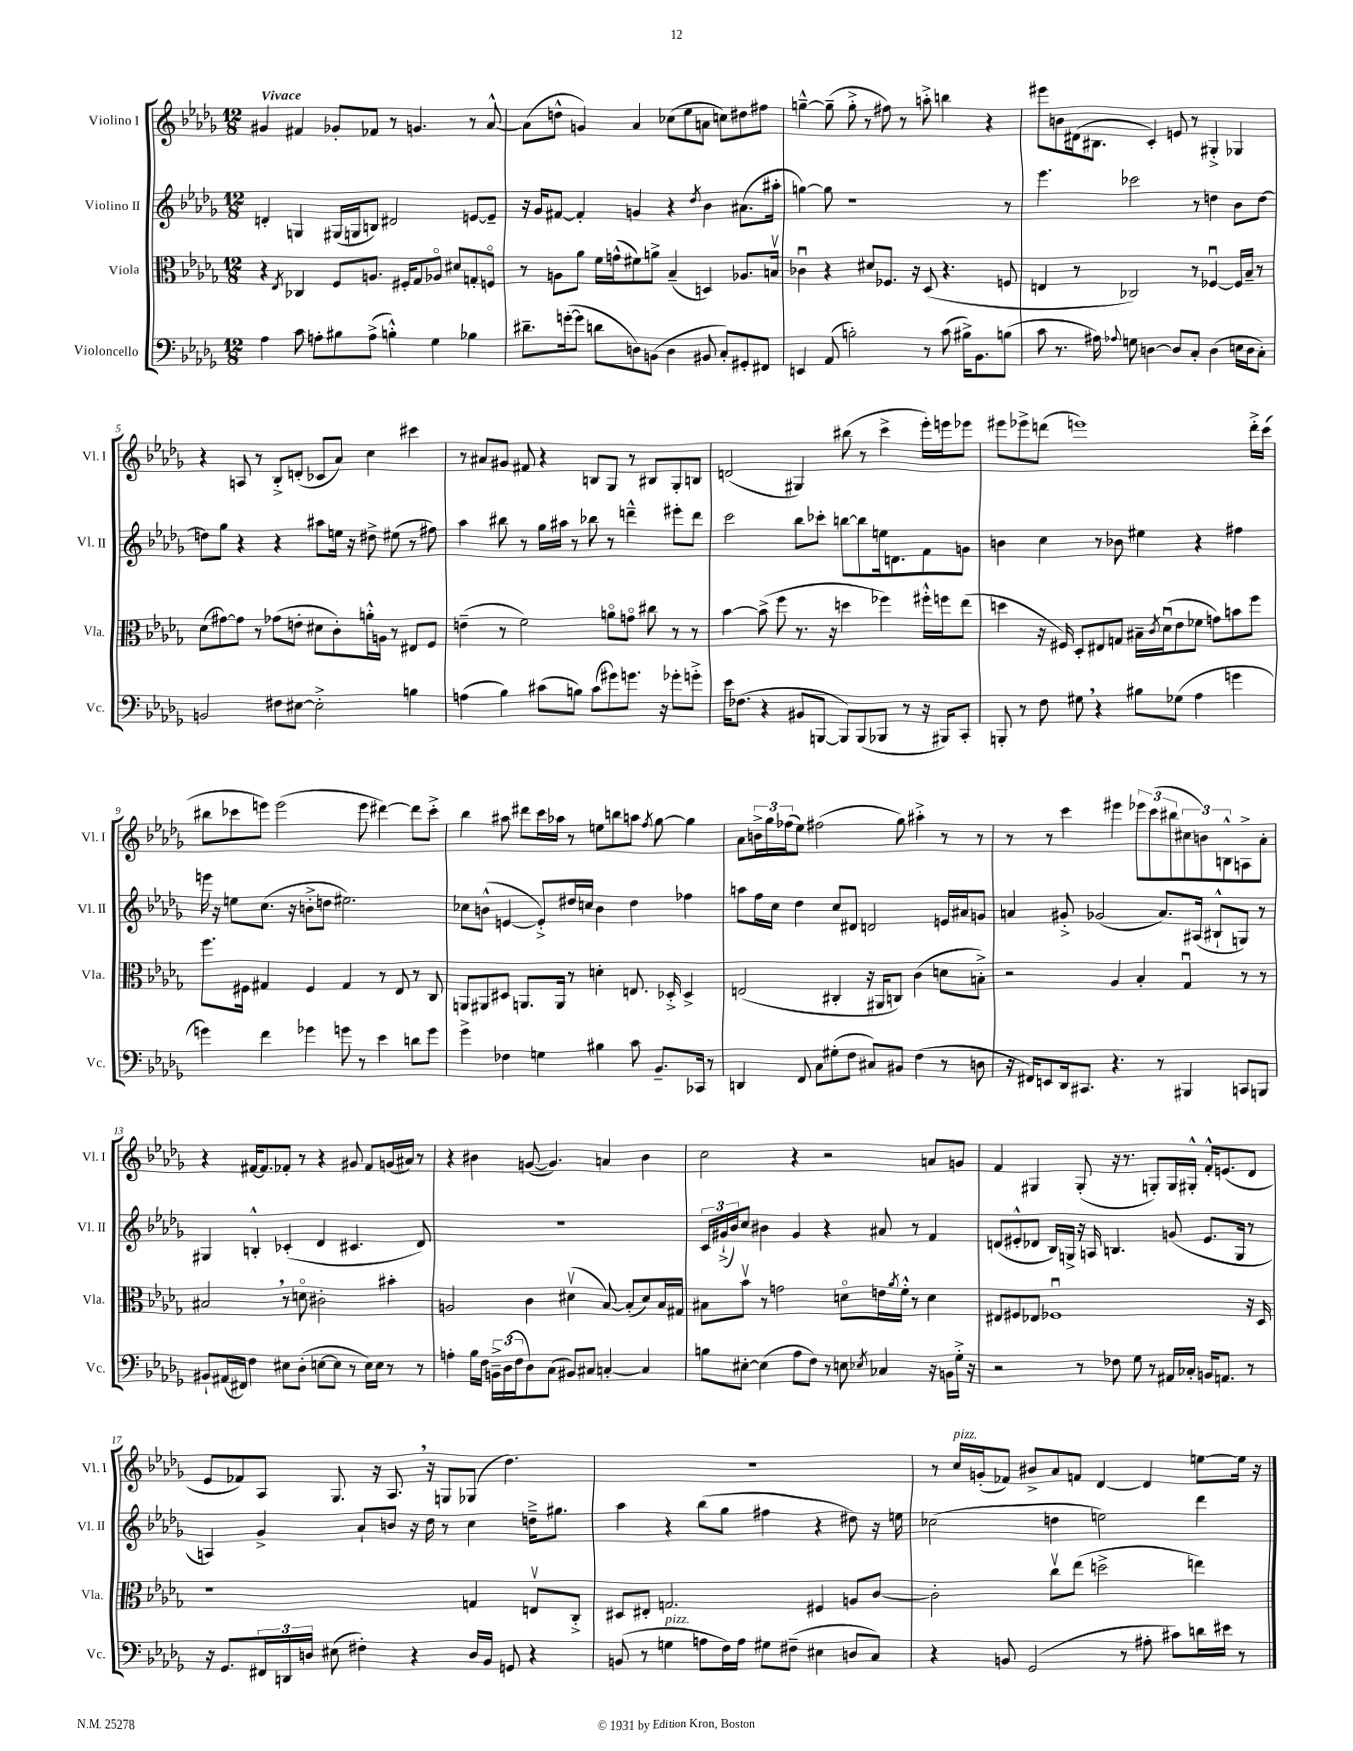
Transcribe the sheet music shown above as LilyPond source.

<<
\new StaffGroup <<
\new Staff = "s0" \with { instrumentName = "Violino I" shortInstrumentName = "Vl. I" } {
    \clef treble \key des \major \numericTimeSignature \time 12/8 \tempo "Vivace"
    gis'4 fis'4 ges'8-. fes'8 r8 g'4. r8 aes'8~-^ |
    aes'8( d''8-^ g'4) aes'4 ces''8( ees''8 a'8 c''8) dis''8 fis''8 |
    g''4~---^ g''8--( g''8-.-> r8 fis''8) r8 a''8-.-> b''4 r4 |
    eis'''8 b'8 dis'16( bis8. c'4-.) e'8 r8 gis4-.-> ges4 |
    r4 a8 r8 bes8-.-> d'8-.( ces'8 aes'8) c''4 cis'''4 |
    r8 ais'8 gis'8 fis'8 r4 b8 ges8 r8 bis8 ges8-. b8 |
    d'2( gis4) bis''8( r8 c'''4-> ees'''16-.) e'''16 ees'''8 |
    eis'''8 ees'''8-> d'''8( e'''1) d'''16-.-> c'''16( |
    bis''8 ces'''8 e'''8) e'''2( e'''8 dis'''4~) dis'''8 ces'''8-.-> |
    bes''4 ais''8 dis'''8 c'''16 aes''16 r8 e''8 b''8 a''8 \acciaccatura { f''8 } ges''8~ ges''4 |
    aes'8 \tuplet 3/2 { b'16-> ges''16 fes''16( } ees''8) fis''2( ges''8) ais''4-.-> r8 r8 |
    r8 r8 c'''4 eis'''4 \tuplet 3/2 { ees'''8 c'''8( bis''8 } \tuplet 3/2 { cis''8 b'8) b8-^ } a8-> aes'8-. |
    r4 fis'16~ fis'8. fes'8-. r8 r4 gis'8 fes'8 g'16( ais'16) r8 |
    r4 bis'4 g'8~( g'4.) a'4 bis'4 |
    c''2 r4 r2 a'8 g'8 |
    f'4 gis4 gis8-.( r16 r8. g8-.) g16 gis16-.-^ f'16-.-^ e'8.( des'8 |
    ees'8 fes'8) aes8 ges8. r16 aes8. \breathe r16 g8 ges8( des''4.) |
    R1. |
    r8 c''16^\markup { \italic "pizz." } g'16-.( fes'8) bis'8-> aes'8 f'8 des'4~ des'4 e''8~ e''16 r16 \bar "|." |
}
\new Staff = "s1" \with { instrumentName = "Violino II" shortInstrumentName = "Vl. II" } {
    \clef treble \key des \major \numericTimeSignature \time 12/8
    d'4-. g4 gis16( g16 b8) dis'2 e'8~ e'8-- |
    r16 ges'16 fis'8~ fis'4-. g'4 r4 \acciaccatura { des''8 } bes'4 ais'8.( ais''16-. |
    g''4~) g''8 r1 r8 |
    ees'''4. ces'''2 r8 d''4 bes'8 d''8~ |
    d''8 ges''8 r4 r4 ais''8 e''16 r16 dis''8-> eis''8( r8 fis''8) |
    aes''4 bis''8 r8 ges''16 ais''16 r8 bes''8 r8 d'''4---^ eis'''8-. d'''8 |
    c'''2 bes''8 ces'''8-. b''8~ b''8 e''16 d'8. f'8 g'8 |
    b'4 c''4 r8 bes'8 eis''4 r4 fis''4 |
    e'''16 r16 e''8 c''8.( r16 b'8-.-> d''8 eis''2.) |
    ces''8 b'8-^( e'4~ e'8-.->) dis''16 c''16 b'4 dis''4 fes''4 |
    a''8 f''16 c''16 des''4 c''8 dis'8 d'2 e'16 ais'16 g'8 |
    a'4 gis'8-.-> ges'2( a'8.) ais16( bis8-!-^ g8) r8 |
    gis4 b4-.-^ ces'4-.( des'4 cis'4. des'8) |
    R1. |
    \tuplet 3/2 { c'16 gis'16-!->( bes'16) } c''8 bis'4 gis'4 r4 ais'8 r8 f'4 |
    d'8( eis'8-.-^ des'8 bes16) g16-> r16 a16 b4. g'8( eis'8. g16 r8 |
    a4) ges'4-> aes'8-! b'8 r16 des''16 r8 c''4 d''16---> gis''8. |
    aes''4 r4 bes''8( ges''8 fis''4 r4 dis''8) r16 e''16 |
    ces''2( d''4 e''2) des'''4 \bar "|." |
}
\new Staff = "s2" \with { instrumentName = "Viola" shortInstrumentName = "Vla." } {
    \clef alto \key des \major \numericTimeSignature \time 12/8
    r4 \acciaccatura { ees8 } ces4 f8 a8. fis16-. ges8 aes8\flageolet dis'8 g8-. f8\flageolet |
    r8 a8 aes'8 f'16 g'16-^( fis'8) a'8-> bes4--( d4) aes8. b16\upbow |
    ces'4\downbow r4 dis'8 fes8. r16 des8( r4. f8 |
    e4 r8 ces2) r8 fes4~\downbow fes16 bes16-- r8 |
    des'8( gis'8~) gis'8 r8 ges'8( e'8-. dis'8 c'8-.) a'16-.-^ a16 r8 eis8 f8 |
    e'4--( r8 f'2) a'8\flageolet g'8\flageolet cis''8 r8 r8 |
    bes'4~ bes'8->( f''8 r8. r16 d''4 fes''4) fis''16-.-^ f''16 ees''8( |
    d''4 r16 fis16) des8-. eis8 g8 bis16-- \acciaccatura { c'8 } des'16\downbow( ees'8 fes'8 g'8) b'8 f''8 |
    f''8. fis16 gis4 fis4 gis4 r8 ees8 r8 c8 |
    a,8 ais,8 dis8 a,8. a,16 r8 d'4-. e8. des16-.-> des4-> |
    e2( cis4-. r16 ais,16 c8) c'4( d'8 b8-.->) |
    r2 aes4 bes4-. ges4\downbow r8 r8 |
    bis2 \breathe r8 d'8\flageolet cis'2-. bis'4-. |
    a2 c'4 dis'4\upbow( bes8~) bes8-.( dis'8) bes16 gis16 |
    bis8 bes'8\upbow r8 g'2 d'8\flageolet e'16 \acciaccatura { aes'8 } f'16-.-^ r8 d'4 |
    eis8 fis8 ees8 fes1\downbow r16 des16 |
    r1 g4 e8\upbow c8-.-> |
    dis8 eis8-. g2. fis4 a8 c'8~ |
    c'2-. c''8\upbow ees''8( d''2-> e''4) \bar "|." |
}
\new Staff = "s3" \with { instrumentName = "Violoncello" shortInstrumentName = "Vc." } {
    \clef bass \key des \major \numericTimeSignature \time 12/8
    aes4 c'8 a8-. bis8 a8->( b4-.-^) ges4 bes4 |
    dis'8.-- g'16~-.( g'8 d'8 d8) b,8( d4 bis,8 c8-.) gis,8-. fis,8 |
    e,4 aes,8( b2-.) r8 c'8( bis16->) bes,8. b8( |
    c'8 r8. ais16) \appoggiatura { aes8 } g8 d4~ d8 c8-. d4( e16 d16 c8-.) |
    b,2 fis8 eis8~ eis2-.-> b4 |
    a4( bes4) cis'8( b8) cis'8( gis'8) g'8. r16 ges'8-. g'8-.-> |
    ees'16 fes8.( r4 bis,8 b,,8~ b,,8) b,,8( bes,,8 r8 r16 bis,,16) c,8-. |
    b,,8-. r8 f8 gis8 \breathe r4 bis8 ges8( aes4 g'4 |
    g'4) f'4 ges'4 g'8 r8 ees'4 d'8 g'8 |
    ges'4-> fes4 g4 bis4 c'8 bes,8.-- ces,16 r8 |
    d,4 f,8 c8 gis8-.( f8 cis8) bis,8 f4( r8 d8 |
    r16 fis,16) e,8 des,16 cis,8. r4. r8 bis,,4 c,8 b,,8 |
    bis,8-! ais,16( fis,16) f4 eis8 des8-.( e8~ e8 r8 e16) e16 r8 r8 |
    a4-. bes16 f16 \tuplet 3/2 { b,16---> des16( f16 } des8) c8( bis,8) cis8 c4~-. c4 |
    b8 eis8~-. eis4( aes8 f8) r8 e8 \acciaccatura { ees8 } ces4 r16 b,16 ges16-.-> r16 |
    r2 r8 fes8 ges8 r8 ais,16 ces16-. b,16 a,8. r8 |
    r16 ges,8. \tuplet 3/2 { fis,16 d,16 d16 } eis8( fis4-.) r4 d16 bes,16 g,8 r4 |
    b,8( r8 g4^\markup { \italic "pizz." } a8 f16) a16 gis8 fis8--( eis4 d8 c8) |
    r4 b,8 ges,2( r8 ais8-. cis'8) d'16 eis'16 r8 \bar "|." |
}
>>
>>
